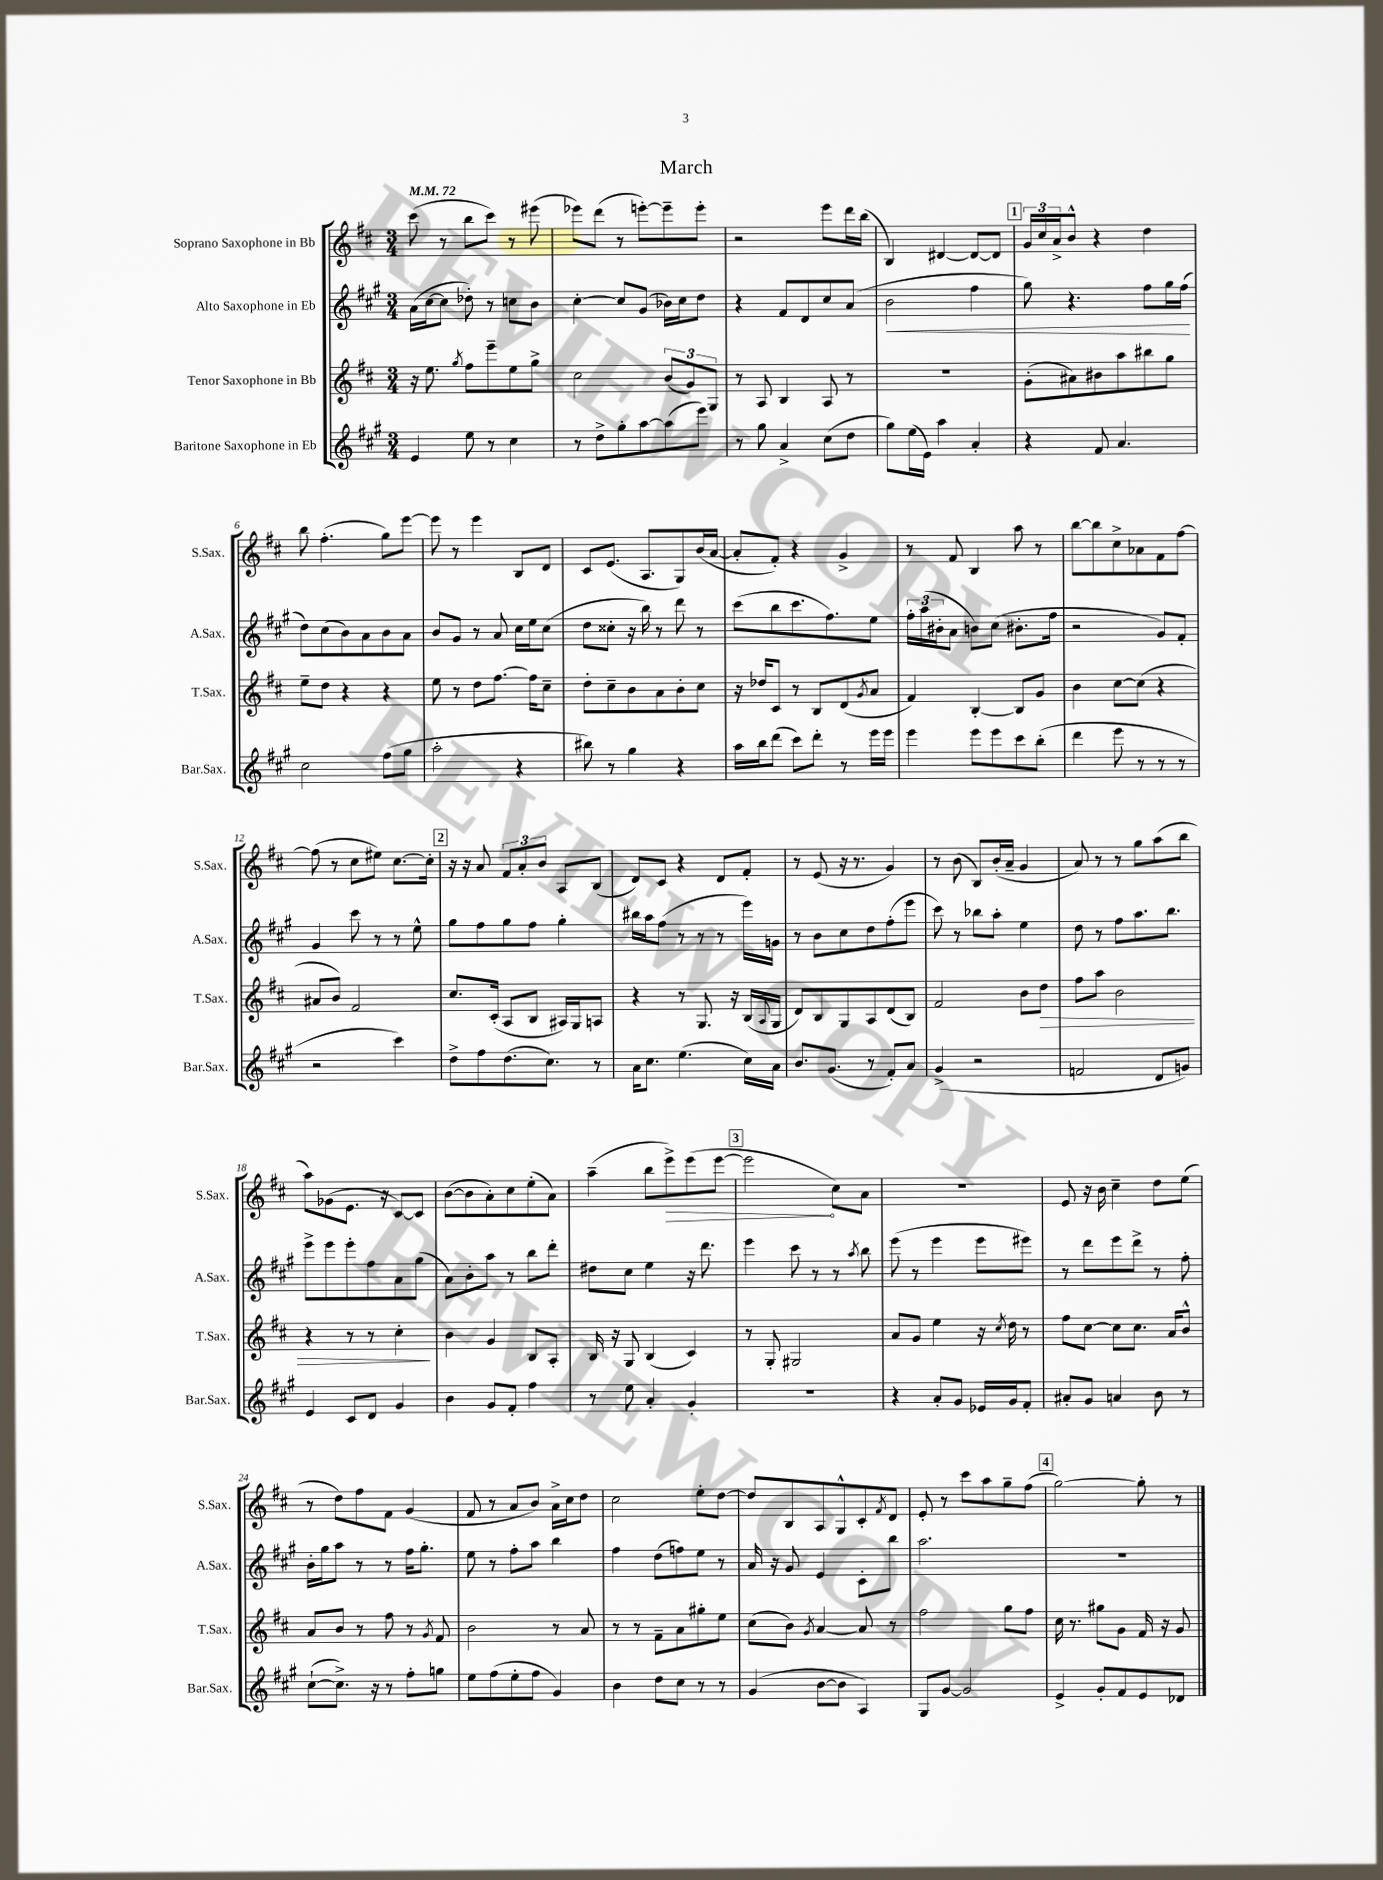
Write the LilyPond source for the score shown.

\header { title = "March" }
<<
\new StaffGroup <<
\new Staff = "s0" \with { instrumentName = "Soprano Saxophone in Bb" shortInstrumentName = "S.Sax." } {
    \clef treble \key d \major \numericTimeSignature \time 3/4 \tempo 4 = 72
    cis'''8( r8 b''8 cis'''8) r8 eis'''8( |
    ees'''8) d'''8( r8 e'''8~-.) e'''8-- e'''8-. |
    r2 e'''8 d'''16 b''16( |
    b4) dis'4~ dis'8~ dis'8 |
    \mark \markup { \box "1" } \tuplet 3/2 { g'16 cis''16 a'16-> } b'8-^ r4 d''4 |
    b''8 fis''4.-.( g''8) e'''8~ |
    e'''8 r8 e'''4 b8 d'8 |
    cis'8 e'8.( a8. g8) b'16( a'16~ |
    a'8-. fis'8-.) r4 g'4-> |
    r8 fis'8 b4 a''8 r8 |
    b''8~ b''8 cis''8-> aes'8 fis'8 fis''8~ |
    fis''8( r8 cis''8 eis''8) cis''8.~ cis''16-. |
    \mark \markup { \box "2" } r16 r16 a'8 \tuplet 3/2 { fis'8 a'8-. b'8 } a8 b8( |
    d'8) cis'8 r4 d'8 fis'8-. |
    r8 e'8( r16 r8. g'4) |
    r8 b'8( b8) b'16-.( a'16-- g'4 |
    a'8) r8 r8 g''8 a''8( b''8 |
    a''8) ges'8( e'8. r16 cis'8~) cis'8 |
    b'8~( b'8 a'8-.) cis''8 e''8-.( a'8) |
    a''4--( b''8 \once \override Hairpin.circled-tip = ##t e'''8->\>) e'''8( e'''8~ |
    \mark \markup { \box "3" } e'''2\! cis''8) a'8 |
    R2. |
    e'8 r16 b'16 cis''4-- d''8 e''8( |
    r8 d''8) fis''8 fis'8 g'4( |
    fis'8 r8 a'8 b'8) a'16-> cis''16 d''8 |
    cis''2 e''8-. d''8~ |
    d''8 b8 a8 g8-^ cis'8-. \acciaccatura { fis'8 } d'8 |
    e'8-. r8 cis'''8 a''8 g''8-- fis''8( |
    \mark \markup { \box "4" } g''2~) g''8-. r8 \bar "|." |
}
\new Staff = "s1" \with { instrumentName = "Alto Saxophone in Eb" shortInstrumentName = "A.Sax." } {
    \clef treble \key a \major \numericTimeSignature \time 3/4
    a'16( cis''16~ cis''8 des''8-.) r8 c''8 b'8 |
    cis''4~-. cis''8 gis'8( bes'16) cis''16 d''8 |
    r4 fis'8 d'8 cis''8 a'8( |
    b'2\< fis''4 |
    \mark \markup { \box "1" } gis''8) r4. fis''8 gis''16 fis''16\!( |
    d''8) cis''8( b'8) a'8 b'8 a'8 |
    b'8 gis'8 r8 a'8 cis''16 e''16 cis''8( |
    d''8 cisis''8-. r16 b''16) r8 d'''8 r8 |
    cis'''8( b''8 cis'''8. fis''8.) e''8 |
    \tuplet 3/2 { fis''16-. a''16( bis'16-. } a'8 b'8) cis''8( bis'8.-. fis''16 |
    r2 gis'8) fis'8-. |
    gis'4 cis'''8 r8 r8 e''8-^ |
    \mark \markup { \box "2" } gis''8 fis''8 gis''8 fis''8 gis''4-. |
    bis''16 a''16 fis''8( r8 r8 r8 e'''16) g'16 |
    r8 b'8 cis''8 d''8 fis''8-.( e'''8 |
    cis'''8) r8 bes''8 a''8-. e''4 |
    d''8 r8 fis''8 a''8. b''8. |
    e'''8-> e'''8 e'''8-. fis''8 a'8 gis''8( |
    a'8) b'8-. a''8 r8 b''8 d'''8-. |
    dis''8 cis''8 e''4 r16 d'''8. |
    \mark \markup { \box "3" } e'''4 cis'''8 r8 r8 \acciaccatura { a''8 } b''8 |
    e'''8( r8 e'''4 e'''8 eis'''8) |
    r8 d'''8 e'''8 d'''8-> r8 fis''8-. |
    b'16-. gis''16 a''8 r8 r8 fis''16 gis''8.-. |
    e''8 r8 fis''8-. a''8 b''4 |
    fis''4 d''8( f''8) e''8 r8 |
    a'16 r16 gis'8 e'4 cis'8-. b''8 |
    a''2. |
    \mark \markup { \box "4" } R2. \bar "|." |
}
\new Staff = "s2" \with { instrumentName = "Tenor Saxophone in Bb" shortInstrumentName = "T.Sax." } {
    \clef treble \key d \major \numericTimeSignature \time 3/4
    r16 e''8. \acciaccatura { g''8 } fis''8 e'''8-- e''8 g''8-> |
    cis''2 \tuplet 3/2 { b'8( g'8) g8 } |
    r8 a8 b4 a8 r8 |
    R2. |
    \mark \markup { \box "1" } g'8-.( ais'8) bis'8 a''8 bis''8 g''8 |
    e''8-- d''8 r4 r4 |
    e''8 r8 d''8 fis''8.~ fis''16 cis''8-- |
    d''8-. cis''8-- b'8 a'8 b'8-. cis''8 |
    r16 des''16 cis'8 r8 b8 d'8( \acciaccatura { g'8 } a'8 |
    fis'4) b4~-. b8 g'8 |
    b'4 cis''8~ cis''8( r4 |
    ais'8 b'8) fis'2 |
    \mark \markup { \box "2" } cis''8. cis'16-.( a8 b8 ais16) g16 a8 |
    r4 r8 g8. r16 b16( \appoggiatura { a8 } g16 |
    d'8) b8 g8 a8 d'8( b8) |
    fis'2 b'8 d''8\> |
    fis''8 a''8 b'2 |
    r4 r8 r8 cis''4-.\! |
    b'4 g'4 b8 a8-. |
    b16 r16 g8 b4( cis'4) |
    \mark \markup { \box "3" } r8 g8-. gis2 |
    a'8 g'8 e''4 r16 \acciaccatura { cis''8 } d''16 r8 |
    fis''8 cis''8~ cis''8 cis''8. a'16 b'8-^ |
    a'8 b'8 r8 fis''8 r8 \acciaccatura { g'8 } fis'8 |
    b'2 r8 a'8 |
    r8 r8 fis'8-- a'8 gis''8-. e''8 |
    cis''8( b'8) \acciaccatura { g'8 } a'4~ a'8 r8 |
    fis''2 g''8 fis''8 |
    \mark \markup { \box "4" } cis''16 r8. gis''8 g'8 fis'16 r16 g'8 \bar "|." |
}
\new Staff = "s3" \with { instrumentName = "Baritone Saxophone in Eb" shortInstrumentName = "Bar.Sax." } {
    \clef treble \key a \major \numericTimeSignature \time 3/4
    e'4 e''8 r8 cis''4 |
    r8 d''8-> gis''8-. a''8~ a''8( e'''8) |
    r8 gis''8 a'4-> cis''8( d''8 |
    gis''8) e''16( e'16) a''4 a'4-. |
    \mark \markup { \box "1" } r4 fis'8 a'4. |
    cis''2 fis''8( gis''8 |
    a''2-. r4 |
    bis''8) r8 gis''4 r4 |
    a''16 b''16 d'''8( cis'''8) d'''8-. r8 e'''16 e'''16 |
    e'''4 e'''8 e'''8 cis'''8 b''8-.( |
    d'''4 e'''8 r8 r8 r8 |
    r2 cis'''4) |
    \mark \markup { \box "2" } d''8-> fis''8 d''8.( cis''8.) r8 |
    a'16 cis''8. e''4.( cis''16) a'16 |
    b'8. gis'8.( r8 fis'8-.) a'8 |
    gis'4->( r2 |
    f'2 d'8 g'8) |
    e'4 cis'8 d'8 gis'4 |
    b'4 gis'8 fis'8-. fis''4 |
    r8 e''8 a'4-. gis'4-. |
    \mark \markup { \box "3" } R2. |
    r4 a'8-. gis'8 ees'16 gis'16 fis'8-. |
    ais'8-. gis'8 a'4 b'8 r8 |
    cis''8~-!( cis''8.->) r16 r8 fis''8-. g''8 |
    e''8 fis''8( e''8-. fis''8 gis'4) |
    b'4 d''8 cis''8 r8 r8 |
    gis'4( b'8~ b'8 a4) |
    gis8 gis'8~ gis'2 |
    \mark \markup { \box "4" } e'4-> gis'8-. fis'8 e'8 des'8 \bar "|." |
}
>>
>>
